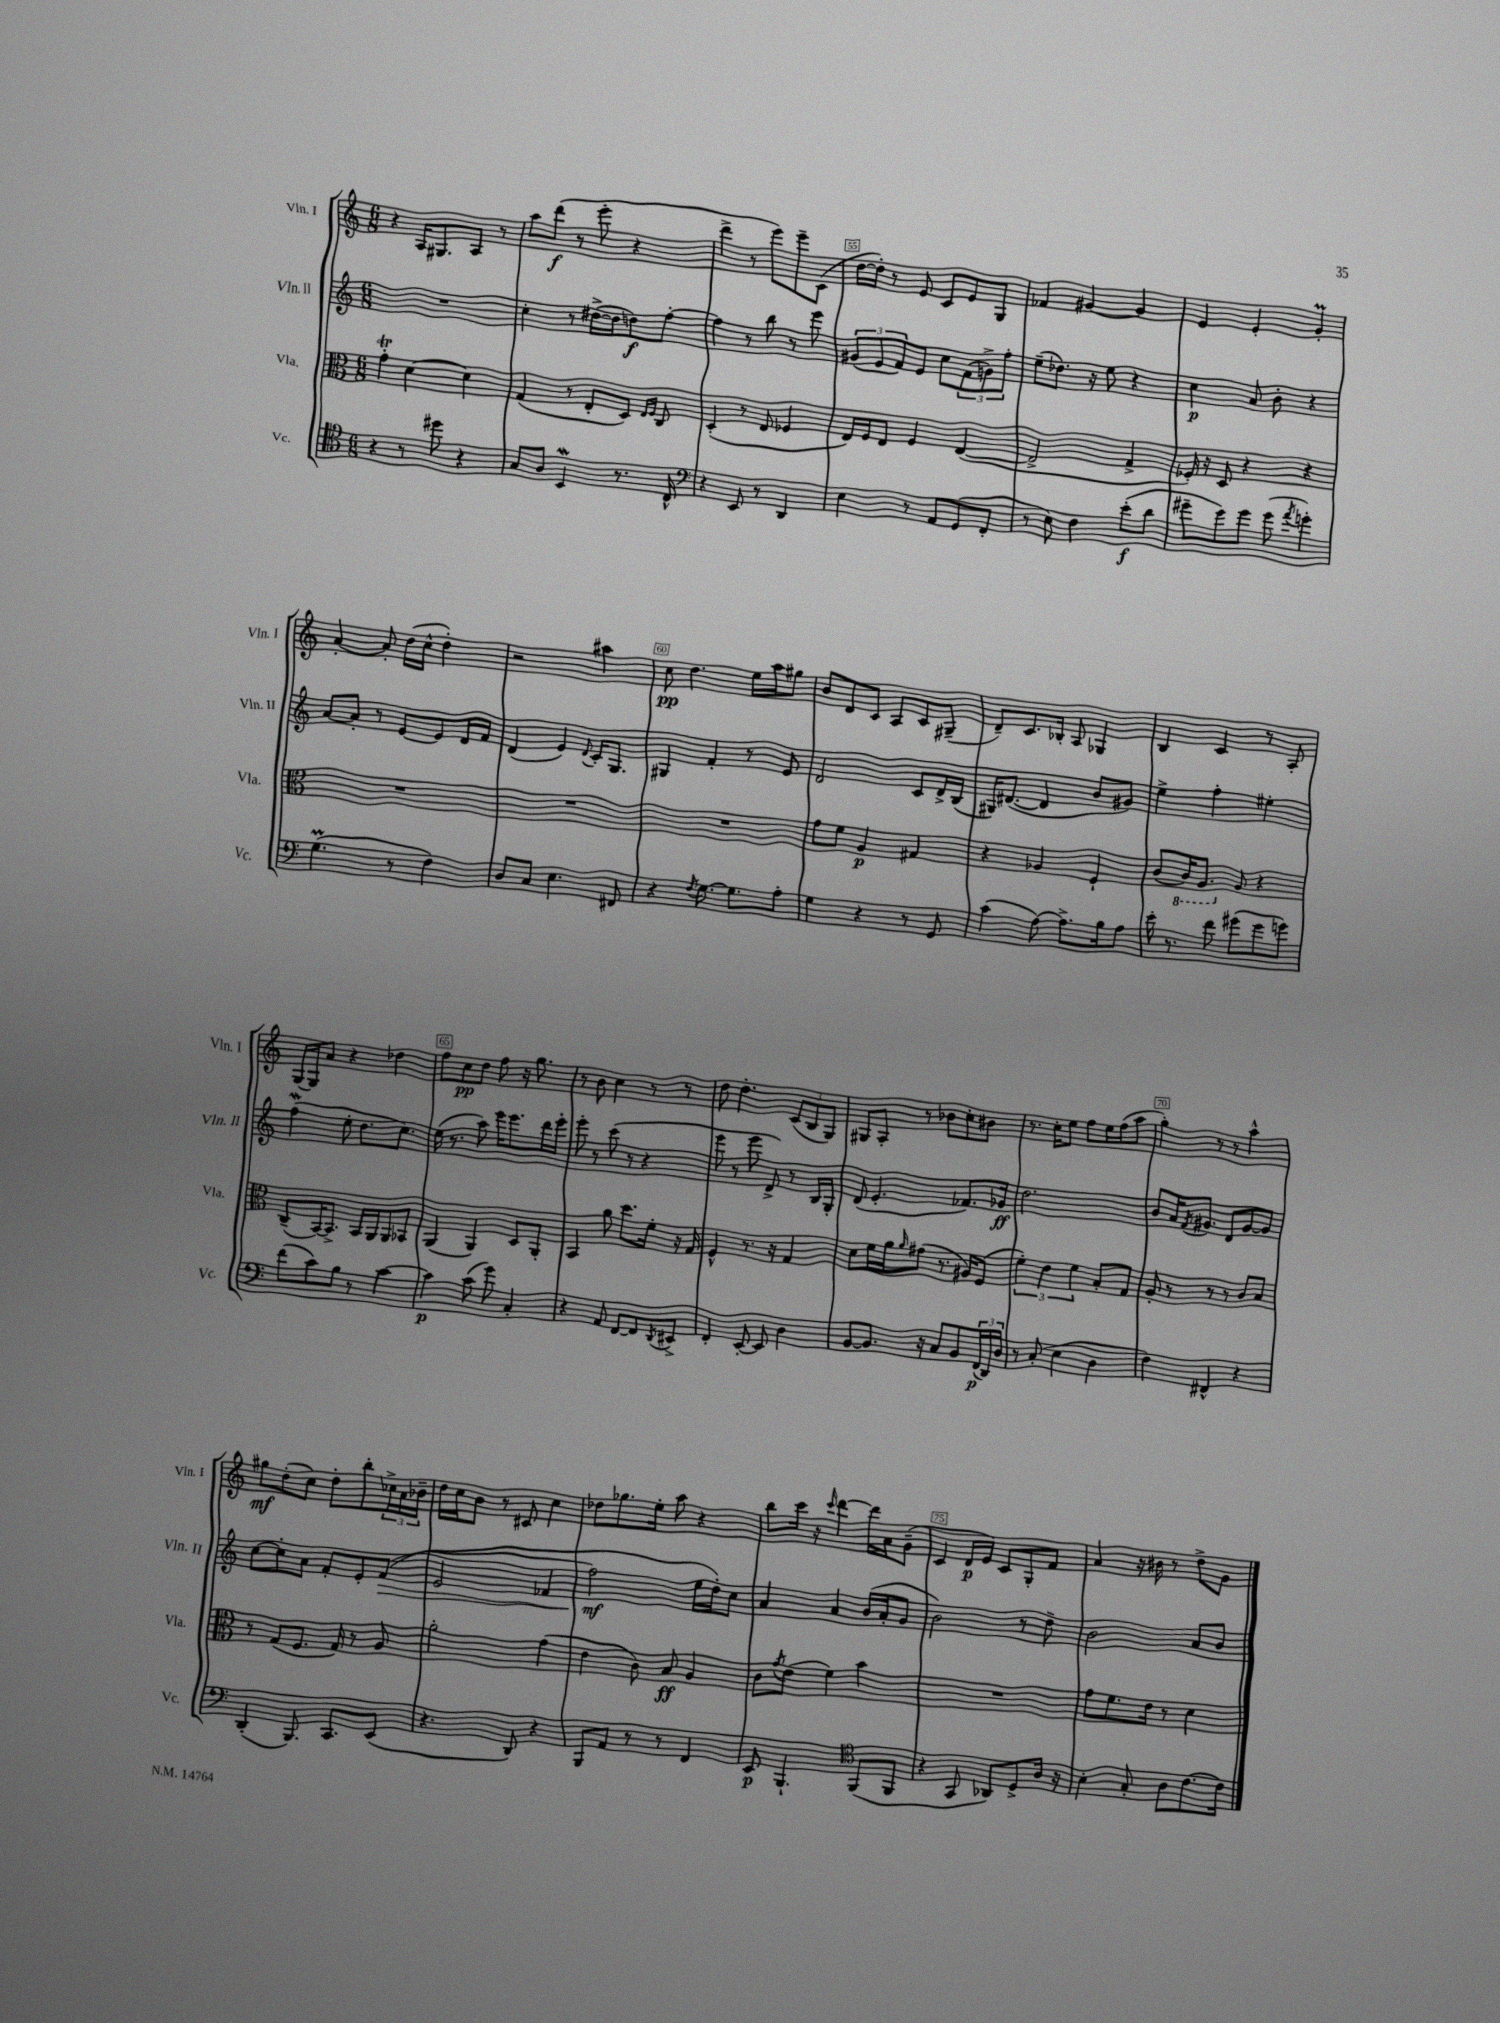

**kern	**kern	**kern	**kern
*staff4	*staff3	*staff2	*staff1
*clefC4	*clefC3	*clefG2	*clefG2
*k[]	*k[]	*k[]	*k[]
*M6/8	*M6/8	*M6/8	*M6/8
4r	4g'\	2.r	4r
8r	[4d\	.	16A/LK
.	.	.	8.G#/
8dd#\	.	.	.
4r	4d\]	.	8A/J
.	.	.	8r
=	=	=	=
8G/L	(4G/	4cc'\	8aa\L
8A/J	.	.	(8ddd\J
4BB/	8r	8r	8r
.	8E'/L	([16dd#^\LL	8eee'\
.	.	16dd#\]J	.
8.r	8D/J)	8dd\)	4r
.	16qqE/LL	.	.
.	16qqF/JJ	.	.
.	8C/	[8ff'\J	.
16C^^/	.	.	.
=	=	=	=
*clefF4	*	*	*
4r	(4D'/	4ff\]	4ddd^\
8EE/	8r	8r	8r
8r	8E/	8bb\	8eee\L)
4DD/	4F-/	8r	8eee~\
.	.	8eee\	(8c\J
=	=	=	=
4E\	16E/LL)	(12g#/L	[16dd\LL
.	16F/J	.	16dd'\]JJ)
.	.	12e/	.
.	8E/J	.	8r
.	.	12f/)	.
8r	4F/	8e/J	8e/
8AA/L	.	8cc\L	8c/L
(8GG/	([4E/	(12f\	8e/
.	.	12g^\)	.
8FF'/J	.	.	8G/J
.	.	12ff'\J	.
=	=	=	=
8r	2E^/]	(8ee~\L	4f-/
8E\)	.	8.dd-\J)	.
4F\	.	.	[4g#/
.	.	16r	.
.	.	8ee\	.
(8e'\L	4G^/	4r	4g#/]
8d\J	.	.	.
=	=	=	=
8g#~\L	16F-'/)	4cc\	4e/
.	16r	.	.
8g#\)	8D/	.	.
8g#\J	4r	8a/	4e'/
(8g#\	.	8b'\	.
8qa/	.	.	.
4g'\)	4r	4r	4g'/
=	=	=	=
(4.G\	2.r	[8a/L	[4a'/
.	.	8a'/]J	.
.	.	8r	8a'/]
8r	.	[8e/L	(16dd\LL
.	.	.	16cc^^\JJ
4F\)	.	8e/]	4dd'\)
.	.	16d/L	.
.	.	16f/JJ	.
=	=	=	=
8D/L	2.r	(4d/	2r
8C/J	.	.	.
4.E\	.	4e/)	.
.	.	8qqd/	.
.	.	16c'/LK	4aa#\
.	.	8.G/J	.
8FF#/	.	.	.
=	=	=	=
4r	2.r	4G#/	8cc\
.	.	.	4.dd\
8qF/	.	.	.
[8.G\	.	4f'/	.
8.G\]L	.	.	.
.	.	8r	16ee\LL
.	.	.	16aa\J
8A'\J	.	8e/	8gg#\J
=	=	=	=
4G\	8g\L	2d/	8b/L
.	8f\J	.	8d/
4r	4A/	.	8c/J
.	.	.	8A/L
8r	4G#/	8c/L	8c/
8GG/	.	16d^/L	(8G#~/J
.	.	(16B/JJ	.
=	=	=	=
(4c\	4r	16G#/LK)	8d~/L)
.	.	([8.d#/J	.
.	.	.	8.c/
[8A\)	4A-/	4d#/]	.
.	.	.	16B-'/Jk
8.A^\]L	.	.	8A/
.	4F`/	8b/L	4G-/
16B\k	.	.	.
8A\J	.	8g#/J)	.
=	=	=	=
16e'\	(8c/L	4ee^\	4B/
8.r	.	.	.
.	16C/K)	.	.
.	8.AA/J	.	.
8f\	.	4ff'\	4c/
(8g#\L	8A/	.	.
8g#\	4r	4ee#'\	8r
8g\J)	.	.	8A'/
=	=	=	=
(8f\L	(8C~/L	(4ff\	[16G/LL
.	.	.	16G/]J
8c\)	[16BB/K)	.	8a/J
.	8.BB^/]J	.	.
8B\J	.	8ee'\	4r
8r	16BB/LL	8.dd\L	.
.	16AA/J	.	.
[4c\	8AA/	.	4dd-\
.	.	8.cc\J)	.
.	8BB-/J	.	.
=	=	=	=
4c\]	(4AA/	(16ee\	8ff\L
.	.	8.r	.
.	.	.	8cc\
(8c\	4AA/)	8aa\)	8dd\J
8g\)	.	16eee\LK	8ff\
.	.	8.eee\	.
4C'/	8D/L	.	16r
.	.	.	8.gg\
.	8AA'/J	16ddd\L	.
.	.	16eee'\JJ	.
=	=	=	=
4r	4BB/	8eee'\	8r
.	.	8r	8b\
8AA/	8a\	(8ccc\	4cc\
[8FF/L	8.dd\L	8r	.
8FF/]	.	4r	8r
.	16f'\Jk	.	.
8qDD/	.	.	.
8EE#^/J	16r	.	8r
.	16G/	.	.
=	=	=	=
4FF'/	4F^^/	8eee\	8dd\
.	.	8r	4.dd'\
[8EE'/	8.r	8eee\	.
8EE/]	.	8d^/)	.
.	16r	.	.
4D\	4G/	8r	(12c/L
.	.	.	12B/
.	.	16B/LL	.
.	.	.	12G/J)
.	.	16G'/JJ	.
=	=	=	=
[8BB/L	8d\L	(8d/	8G#/L
8.BB/]J	16f\L	4.e'/	8A'/J
.	16a\J	.	.
.	16qqa/	.	.
.	(8g#\J	.	8r
16r	.	.	.
8C/L	8.r	.	8b-\L
8BB/	.	8.f-/L)	8cc'\
.	16A#/LK)	.	.
(24FF/L	(8F/J	.	8b#\J
24DD/)	.	.	.
.	.	16g-/Jk	.
24D/JJ	.	.	.
=	=	=	=
8r	6f'\)	2.dd\	8.r
(8C'/	.	.	.
.	6e\	.	.
.	.	.	16cc'\LK
4E\	.	.	8ee\J
.	6f\	.	.
.	.	.	8ff\L
4D\	8B'/L	.	16ee\L
.	.	.	(16ff\J
.	8G/J	.	8aa\J
=	=	=	=
4F\)	8A'/	8b/L	4gg'\)
.	8r	16a/K	.
.	.	8qf/	.
.	.	8.g#/J	.
4FF#^^/	8r	.	8r
.	8r	8d/L	8r
4r	8c/L	[8g#/	4aa^^\
.	8B/J	8g#/]J	.
=	=	=	=
(4DD'/	8r	[8cc\L	8gg#\L
.	(8G/L	8cc'\]	(8dd'\
8.BBB/)	8.F/J	8a\J	8cc\J)
.	.	8f'/L	8dd'\L
8.CC/L	16G/)	.	.
.	8r	8e'/	8bb'\
(8EE/J	8A/	&((8f/J	24cc-^\L
.	.	.	24a\
.	.	.	24b-~\JJ
=	=	=	=
4.r	2a'\	2e/	16dd\LL
.	.	.	16cc\J
.	.	.	8b\J
.	.	.	8r
8DD/)	.	.	8c#/
4r	(4g\	4f-/	4cc\
=	=	=	=
8BBB/L	4e\	2ff\)	8dd-\L
8AA/J	.	.	8.gg-\
8r	8c\)	.	.
.	.	.	16ee'\Jk
8r	8B/	.	8aa\
4FF/	4A/	16ee\LL	4r
.	.	16dd'\J&)	.
.	.	8cc\J	.
=	=	=	=
8EE/	8c\L	4a/	8bb\L
.	8qg/	.	.
4.BBB`/	(8e\J	.	16ccc\Jk
.	.	.	16r
.	.	.	16qqccc/
.	4f\)	4a/	[4ddd\
*clefC4	*	*	*
(8FF/L	4b\	(16b/LL	16ddd\]LL
.	.	16a'/J	16a\J
8FF/J	.	8g/J	(8g~\J
=	=	=	=
4r	2.r	2b\)	4c/
8GG/	.	.	16d/LL
.	.	.	16e/JJ)
8AA-/L)	.	.	8c/L
8D^/	.	8r	8G'/
16A/Jk	.	8dd~\	8f/J
16r	.	.	.
=	=	=	=
4B'\	8g\L	2b\	4a/
.	8.f\	.	.
8G'/	.	.	16r
.	16e\Jk	.	16b#\
8A\L	8r	.	8r
[8.c\	4d\	8a/L	8dd^\L
.	.	8b/J	8g\J
16c\]Jk	.	.	.
==	==	==	==
*-	*-	*-	*-
